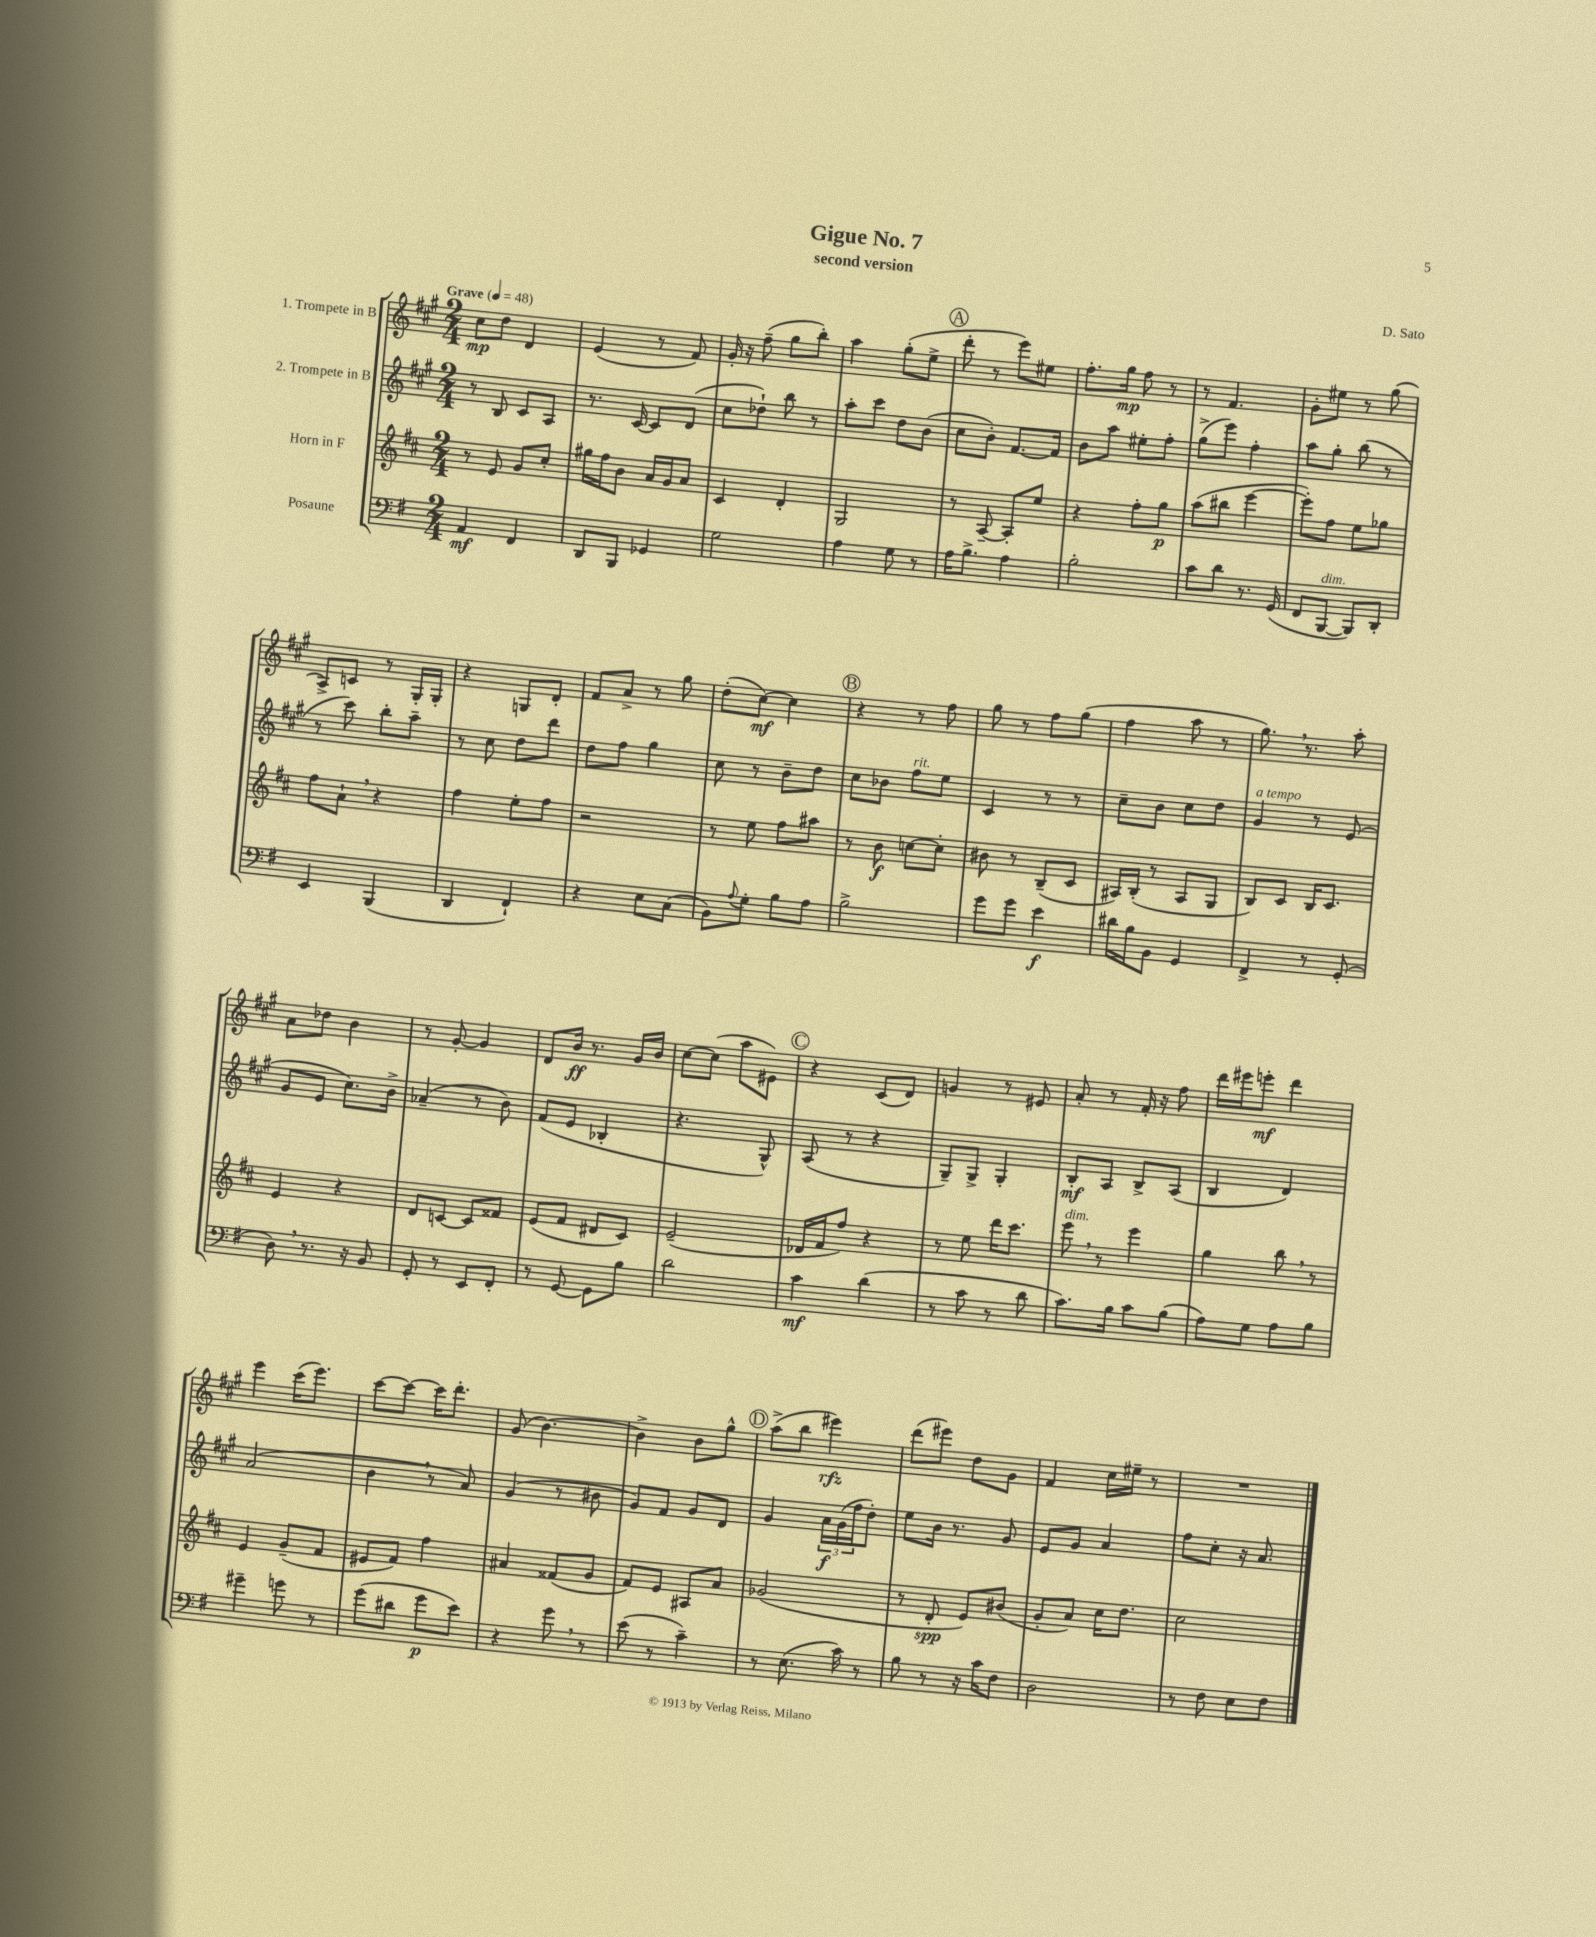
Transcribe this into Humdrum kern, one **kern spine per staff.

**kern	**kern	**kern	**kern
*staff4	*staff3	*staff2	*staff1
*clefF4	*clefG2	*clefG2	*clefG2
*k[f#]	*k[f#c#]	*k[f#c#g#]	*k[f#c#g#]
*M2/4	*M2/4	*M2/4	*M2/4
*MM48	*MM48	*MM48	*MM48
4AA/	8r	8r	8cc#\L
.	8e/	8B/	8dd\J
4FF#/	8g/L	8c#/L	4d/
.	8cc#'/J	8A/J	.
=	=	=	=
8DD/L	16gg#\LL	8.r	(4e/
.	16ff#\J	.	.
8BBB/J	8b\J	.	.
.	.	[16c#/	.
4GG-/	16a/LL	8c#/]L	8r
.	16g/J	.	.
.	8a/J	(8d/J	8f#/)
=	=	=	=
2G\	4c#/	8cc#\L	16g#'/
.	.	.	16r
.	.	8dd-`\J)	(8ff#~\
.	4d'/	8bb\	8gg#\L
.	.	8r	8bb'\J)
=	=	=	=
4A\	2G/	8aa'\L	4aa\
.	.	8ccc#\J	.
8G\	.	8dd\L	(8gg#'\L
8r	.	(8b\J	8ee^\J
=	=	=	=
16A\LK	8r	8cc#\L	8ddd'\
8.B^\J	.	.	.
.	[8A~/	8b'\J)	8r
4A\	8A'/]L	[8.f#/L	8eee\L)
.	8ee/J	.	8ee#\J
.	.	16f#/]Jk	.
=	=	=	=
2B'\	4r	8b\L	8.ff#'\L
.	.	8aa\J	.
.	.	.	16gg#\Jk
.	8ff#'\L	8ee#'\L	8ff#\
.	8gg\J	8ff#'\J	8r
=	=	=	=
8c\L	(8aa\L	(8gg#^\L	8r
8d\J	8bb#\J	8eee\J)	4.f#/
8.r	[4eee\	4ff#'\	.
(16GG/	.	.	.
=	=	=	=
8FF#/L	8eee'\]L)	8aa\L	8g#'\L
[8BBB/J	8ff#\J	8gg#'\J	8ee#\J
8BBB/]L)	8ee\L	(8bb\	8r
8DD'/J	8gg-\J	8r	(8gg#\
=	=	=	=
4EE/	8ff#\L	8r	8A^/L)
.	8a`\J	8ccc#\)	8c/J
(4BBB/	4r	8bb'\L	8r
.	.	8aa~\J	16G#'/LL
.	.	.	16G#'/JJ
=	=	=	=
4DD/	4ff#\	8r	4r
.	.	8cc#\	.
4FF#`/)	8ee'\L	8dd\L	8G/L
.	8ff#\J	8ddd\J	8d'/J
=	=	=	=
4r	2r	8dd\L	8f#/L
.	.	8ff#\J	8a^/J
8E\L	.	4gg#\	8r
(8C\J	.	.	8gg#\
=	=	=	=
8BB\L)	8r	8cc#\	(8dd'\L
8qqA/	.	.	.
8G'\J	8ee\	8r	[8cc#\J)
8B\L	8ff#\L	8b~\L	4cc#\]
8A\J	8aa#\J	8dd\J	.
=	=	=	=
2B^\	8r	8cc#\L	4r
.	8b\	8b-\J	.
.	[8cc\L	8ff#\L	8r
.	8cc'\]J	8ee\J	8ff#\
=	=	=	=
8g\L	8b#\	4c#/	8gg#\
8g\J	8r	.	8r
4e\	(8B~/L	8r	8ff#\L
.	8c#/J	8r	(8gg#\J
=	=	=	=
16d#\LL	16A#/LL)	8cc#~\L	4ff#\
16B\J	(16B'/JJ	.	.
8BB\J	8r	8b\J	.
4GG/	8A#/L	8cc#\L	8aa\
.	8G/J	8dd\J	8r
=	=	=	=
4FF#^/	8B/L)	4g#/	8.gg#\)
.	8c#/J	.	.
.	.	.	8.r
8r	16B/LK	8r	.
.	8.c#/J	.	.
(8GG'/	.	(8e/	8aa'\
=	=	=	=
8D\)	4e/	8g#/L	8a\L
8.r	.	8e/J	8dd-\J
.	4r	8.cc#\L)	4b\
16r	.	.	.
8BB/	.	.	.
.	.	16b^\Jk	.
=	=	=	=
8GG'/	8d/L	(4a-~/	8r
8r	[8c/J	.	[8g#'/
8EE/L	8c/]L	8r	4g#/]
8FF#'/J	8f##/J	8b\)	.
=	=	=	=
8r	(8e/L	(8f#/L	8d/L
[8GG/	8f#/J	8e/J	16b/Jk
.	.	.	8.r
8GG\]L	8d#/L	4B-'/	.
8B\J	8c#/J)	.	16g#/LL
.	.	.	16b/JJ
=	=	=	=
2d\	(2e~/	4.r	[8cc#\L
.	.	.	(8cc#\]J
.	.	.	8aa\L
.	.	8G#^^/)	8e#\J)
=	=	=	=
4c\	16d-/LL	(8A/	4r
.	16f#/J	.	.
.	8ff#/J)	8r	.
(4d\	4r	4r	(8c#/L
.	.	.	8d/J)
=	=	=	=
8r	8r	8G#~/L)	4g/
8c\	8ee\	8G#^/J	.
8r	16ddd\LK	4G#'/	8r
.	8.ccc#\J	.	.
8d\	.	.	8e#/
=	=	=	=
8.c\L)	8eee\	8B'/L	8a'/
.	8r	8A/J	8r
16B\Jk	.	.	.
8c\L	4eee\	8B^/L	16f#'/
.	.	.	16r
(8B\J	.	(8A/J	8ff#\
=	=	=	=
8A\L)	4gg\	4B/	16ddd\LL
.	.	.	16eee#\J
8G\J	.	.	8eee'\J
8A\L	8bb\	4d/)	4ddd\
8B\J	8r	.	.
=	=	=	=
4g#~\	4e/	(2a/	4eee\
8g\	(8g~/L	.	(16ccc#\LK
.	.	.	8.eee\J)
8r	8f#/J	.	.
=	=	=	=
(8g\L	8e#/L	4b\	[8ccc#\L
8d#\J	8f#/J)	.	8ccc#\_J
8g\L	4ff#\	8r	16ccc#\]LK
.	.	.	8.ddd'\J
8e\J)	.	8a/)	.
=	=	=	=
4r	4a#/	(4g#/	(8g#/
.	.	.	[4.b\)
8g\	(8f##/L	8r	.
8r	8g/J	8b#\	.
=	=	=	=
(8e\	8f#/L)	8g#/L)	4b^\]
8r	8e/J	8f#/J	.
4c~\)	8A#/L	8g#/L	8b\L
.	8a/J	8d/J	8gg#^^\J
=	=	=	=
8r	(2g-/	4g#/	(8aa^\L
(8.E\	.	.	8bb\J
.	.	24a\LL	4eee#\)
.	.	(24g#\	.
16c\)	.	.	.
.	.	24ff#\J	.
8r	.	8dd'\J)	.
=	=	=	=
8B\	8r	8ee\L	(8ddd\L
8r	8d'/	16b\Jk	8eee#\J)
.	.	8.r	.
16r	8e/L)	.	8dd\L
16c\LK	.	.	.
8F#\J	(8b#/J	8g#/	8g#\J
=	=	=	=
2D\	8g'/L	8e/L	4f#/
.	8a/J)	8g#/J	.
.	16cc#\LK	4a/	16cc#\LL
.	8.dd\J	.	16ee#~\JJ
.	.	.	8r
=	=	=	=
8r	2cc#\	8ff#\L	2r
8F#\	.	8cc#'\J	.
8E\L	.	16r	.
.	.	8.a/	.
8F#\J	.	.	.
==	==	==	==
*-	*-	*-	*-
